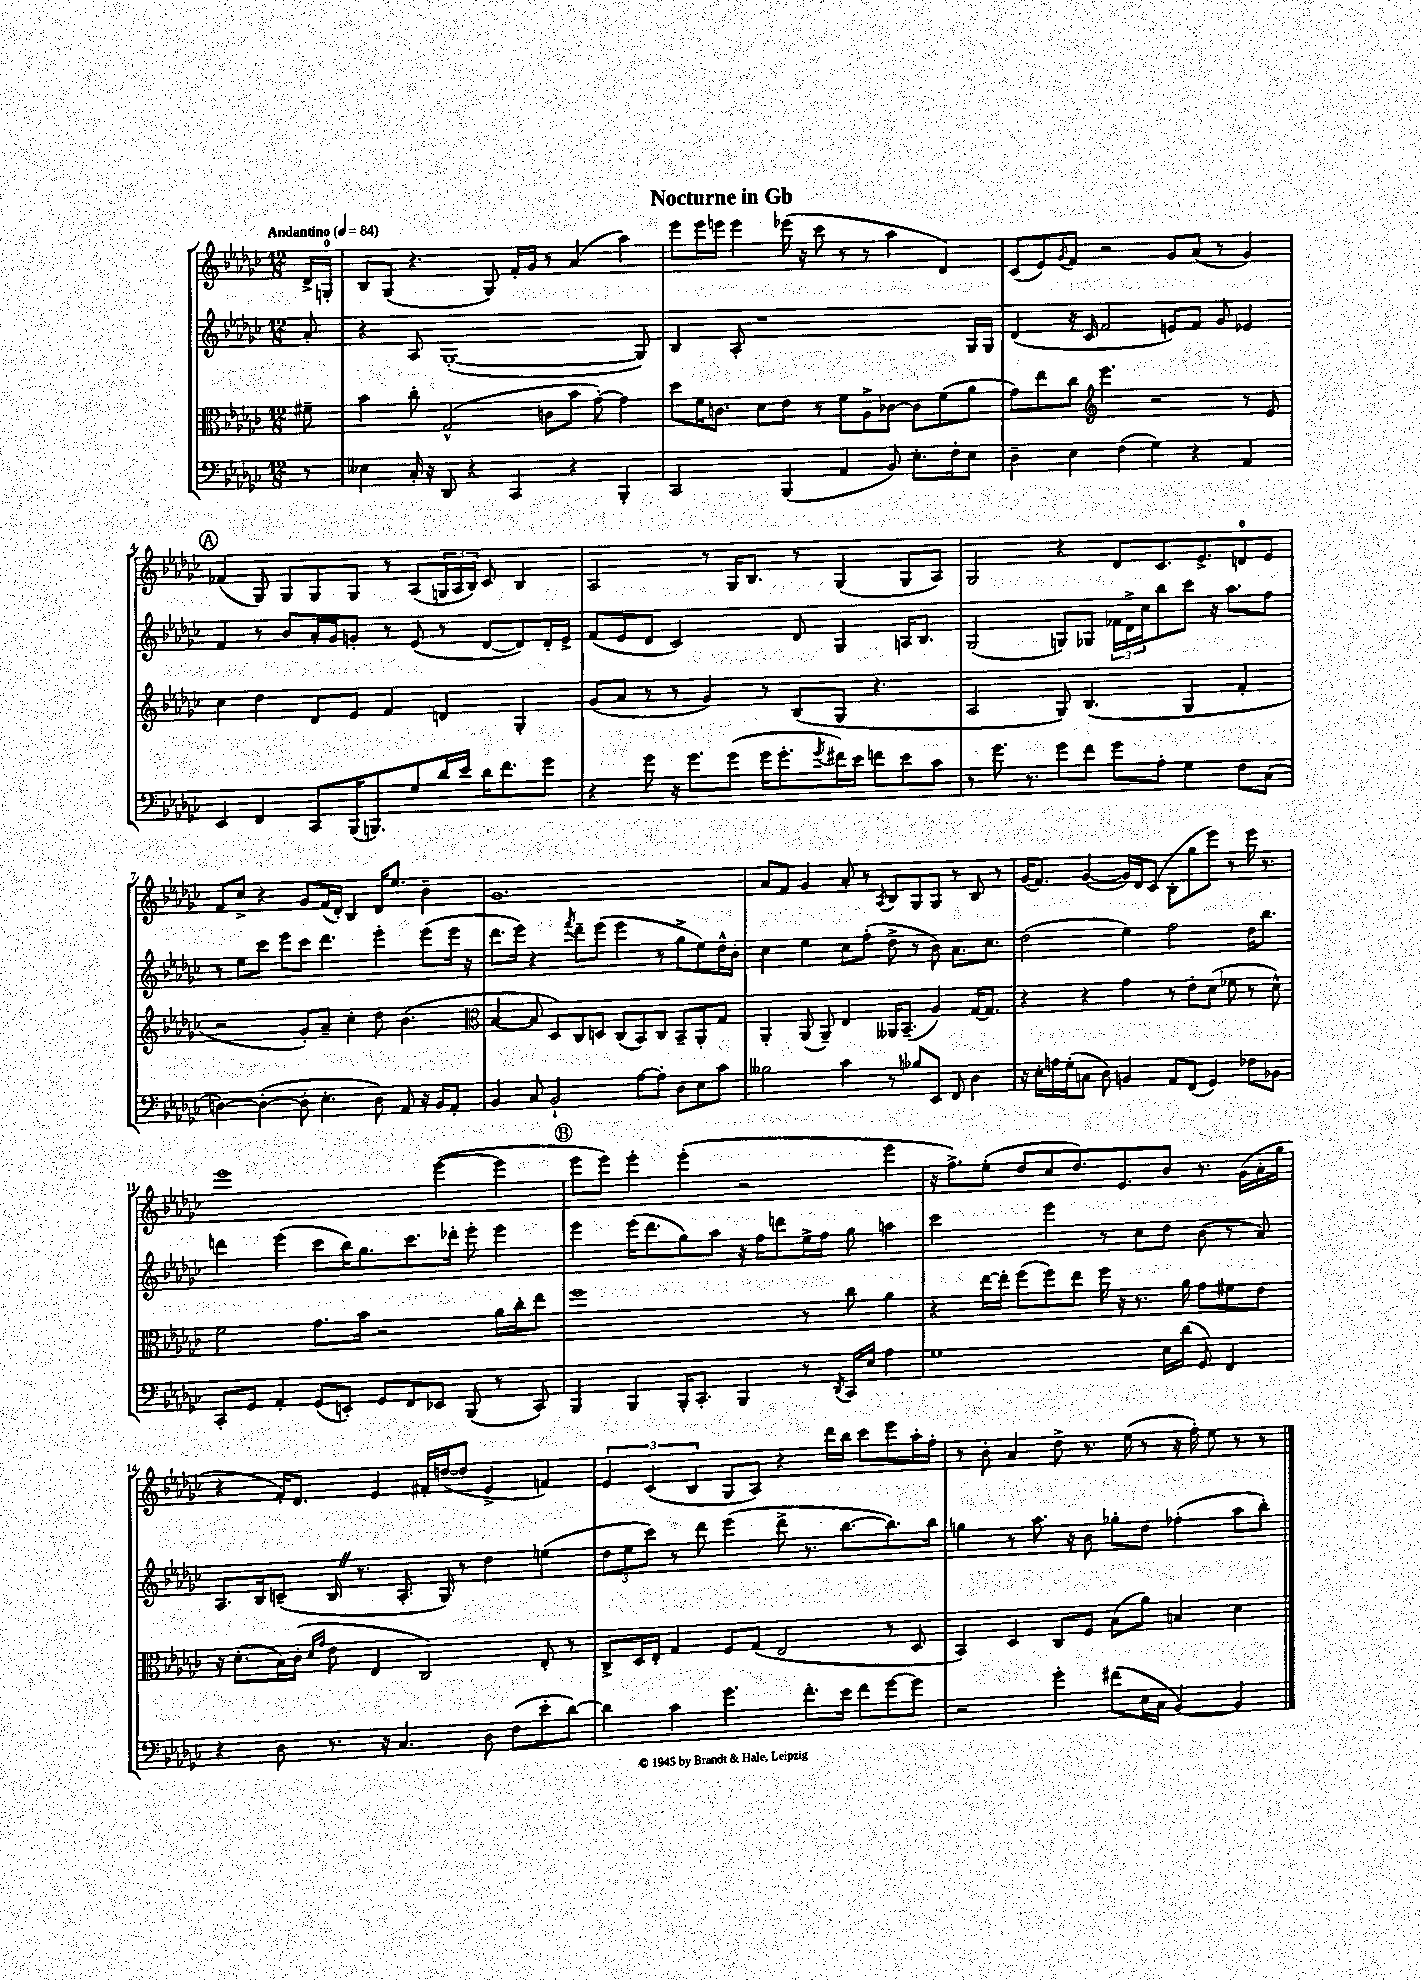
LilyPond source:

\header { title = "Nocturne in Gb" }
<<
\new StaffGroup <<
\new Staff = "s0" {
    \clef treble \key ges \major \numericTimeSignature \time 12/8 \partial 8 \tempo "Andantino" 4 = 84
    des'16-> g16-0-. |
    bes8 ges8( r4. ges8) f'16-. ges'16 r8 aes'4( aes''4) |
    ees'''8 ees'''16 e'''16 e'''4 ees'''16( r16 ces'''8 r8 r8 aes''4 des'4) |
    ces'8( ees'8) \acciaccatura { ges'8 } f'8 r2 ges'8 aes'8( r8 ges'4) |
    \mark \markup { \circle "A" } fes'4( ges8) ges8 ges8 ges8 r8 aes8( \tuplet 3/2 { g16 aes16 bes16) } ces'8 bes4 |
    aes2 r8 ges16 bes8. r8 ges4( ges8 aes8) |
    ges2 r4 des'8 ces'8. ees'8.-> d'8-0 ees'8 |
    f'8 ces''8-> r4 ges'8 f'16( des'16-.) bes4 des'16 ees''8. bes'4-- |
    ges'1. |
    aes'8 f'8 ges'4 aes'8-. r8 \acciaccatura { aes8 } bes8 ges8 ges8 r8 bes8 r8 |
    ges'16( f'8.) ges'4~( ges'16) des'16 ces'8( bes8-. ges''8 ees'''8) r8 ees'''16 r8. |
    ees'''1 ees'''4~( ees'''4 |
    \mark \markup { \circle "B" } ees'''8 ees'''8) ees'''4-. ees'''4-.( r2 ees'''4 |
    r16 f''8.->) ees''8-.( des''8 ces''8 des''8.) ees'8. bes'8 r8. ges'16( aes'16-. ges''16 |
    r4 f'16-.) des'8. ees'4 fis'16-. d''16~( d''8 ees'4-> f'4) |
    \tuplet 3/2 { ees'4 ces'4( bes4 } ges8 aes8) r4 des'''16 bes''16 ces'''8 ees'''8 aes''16-. f''16-. |
    r8 bes'8-. aes'4 des''8-> r8. ees''16( r8 r16 f''16-.) ees''8 r8 r8 \bar "|." |
}
\new Staff = "s1" {
    \clef treble \key ges \major \numericTimeSignature \time 12/8 \partial 8
    aes'8-. |
    r4 aes8 ges1~-.( ges8) |
    bes4 aes8-. r1 ges16 ges16 |
    des'4( r16 ces'16 f'2 e'8) f'8 ges'8 ees'4 |
    \mark \markup { \circle "A" } f'4 r8 bes'8 aes'16-. ges'16 g'8-. r8 ees'8( r8 des'8~ des'8) des'16-. ees'16-> |
    f'8( ees'8 des'8 ces'2) des'8 ges4 a16 bes8. |
    ges2( g8) ges8 \tuplet 3/2 { fes'16 des'16-> ces''16 } bes''8 ces'''8 r16 aes''8. f''8 |
    r8 ees''8 ces'''8 ees'''8 ces'''8 des'''4. ees'''4-. ees'''8( ees'''16 r16 |
    des'''8. ees'''16) r4 \acciaccatura { f'''8 } des'''8-- ees'''8( ees'''4 r8 ges''8-> ees''8) des''16-^ bes'16-. |
    ces''4 ees''4 ces''8 f''8-.( des''8-> r8 bes'8) aes'8. ces''8. |
    des''2( ees''4) f''2 des''16 bes''8. |
    d'''4 ees'''4( ces'''8 bes''16) ges''8. ces'''8. des'''16-. ees'''8-. ees'''4 |
    \mark \markup { \circle "B" } ees'''4 ees'''16( des'''8. ges''8) aes''8 r16 f''16 d'''8 ees''16-> f''16 ges''8 a''4 |
    ces'''2 ees'''4 r8 ces''8 des''8 bes'8( r8 aes'8) |
    aes8. bes16 c'8--( bes16 \once \override BreathingSign.text = \markup { \musicglyph "scripts.caesura.straight" } \breathe r8. aes8.-. ges16) r8 des''4 e''4( |
    \tuplet 3/2 { des''8 ees''8 ces'''8) } r8 des'''8 ees'''4( des'''8-> r8. bes''8.~ bes''8.) bes''16 |
    g''4 r8 aes''8. r16 bes'8 ges''8-. des''8 fes''4-.( aes''8 bes''8-.) \bar "|." |
}
\new Staff = "s2" {
    \clef alto \key ges \major \numericTimeSignature \time 12/8 \partial 8
    fis'8-- |
    bes'4 ces''8-. ges2-^( c'8 bes'8 ges'8~-.) ges'4 |
    des''8 f'16 c'8. des'8 ees'8 r8 f'8 aes8-> ces'8~ ces'8 f'8( aes'8 |
    ges'8) ees''8 ces''8 \clef treble ees'''4. r2 r8 ees'8 |
    \mark \markup { \circle "A" } ces''4 des''4 des'8 ees'8 f'4 d'4 ges4-. |
    ges'8( aes'8 r8 r8 ges'4) r8 bes8( ges8 r4. |
    aes2 ges8) bes4.( ges4 f'4-. |
    r2 ges'8-.) aes'8-- ces''4-. des''8 bes'4.( |
    \clef alto bes4~ bes8 des8) ces8 d8 ces8( bes,8) ces8 bes,8-- aes,8-. ges8 |
    aes,4-. aes,8( aes,8--) ees4 aeses,16 bes,8.--( aes4) ges16~ ges8. |
    r4 r4 ges'4 r8 ees'8-. des'8( fes'8 r8 des'8-^) |
    f'2 ges'8. bes'16 r2 aes'16 ces''16-. ees''8 |
    \mark \markup { \circle "B" } f''1 r8 ces''8 aes'4 |
    r4 ees''16~ ees''16-. f''8( f''8) ees''8 f''16 r16 r8. aes'16 ges'8 fis'8 ees'8 |
    r16 des'8.-.( bes16) ces'16-.( \grace { des'16 ges'16 } ees'8 ees4 ces2) ees8-. r8 |
    ces8-> des16 ees16-. ges4 f8 ges8( ees2 r8 des8 |
    bes,4) des4 ces8 f8 bes8( aes'8) b4 des'4 \bar "|." |
}
\new Staff = "s3" {
    \clef bass \key ges \major \numericTimeSignature \time 12/8 \partial 8
    r8 |
    eeses4 ces16-. r16 des,8 r4 ces,4 r4 bes,,4-. |
    ces,2 bes,,4( aes,4 bes,8) ees8.-. f16-. ees8 |
    des4-- ees4 f4( ges4) r4 aes,4 |
    \mark \markup { \circle "A" } ees,4 f,4 ces,8 bes,,16( b,,8.) ges8 des'16 ees'16 des'16 f'8. ges'8 |
    r4 ges'8 r16 ges'8. ges'8( ges'16 ges'8.-. \acciaccatura { ges'8 } fis'16) ees'16 f'8 ees'8 ces'8 |
    r8 ges'8. r8. ges'8 f'8 ges'8 aes8-. ges4 f8 ces8( |
    d4~) d4~-.( d8-. ees4.-. d8) aes,8 r16 bes,16 aes,8-. |
    bes,4 ces8 bes,2-! aes8~ aes8-. des8 ees8 ces'8 |
    beses2 ces'4 r8 bes8 ees,8 f,8 des4 |
    r16 ees16-. a16 ges16-.( c8 des8) b,4 aes,8 f,8( ges,4) fes8 bes,8 |
    ces,8-. ges,8 aes,4-. ges,8( e,8-.) ges,8 f,8 ees,8 bes,,8( r8 ces,8) |
    \mark \markup { \circle "B" } bes,,4 bes,,4 bes,,16-. ces,8.-. bes,,4 r8 \acciaccatura { des,8 } ces,16 ees16 aes4 |
    ges1 ees16 des'16( ges,8) f,4 |
    r4 des8 r8. r16 ces4. des8 f8( ees'8-. des'8~) |
    des'4 ces'4 ges'4. f'8.-. ees'16 f'8 ges'8~ ges'8 |
    r2 ges'4-. fis'8( ees16 ces16 bes,4~) bes,4 \bar "|." |
}
>>
>>
